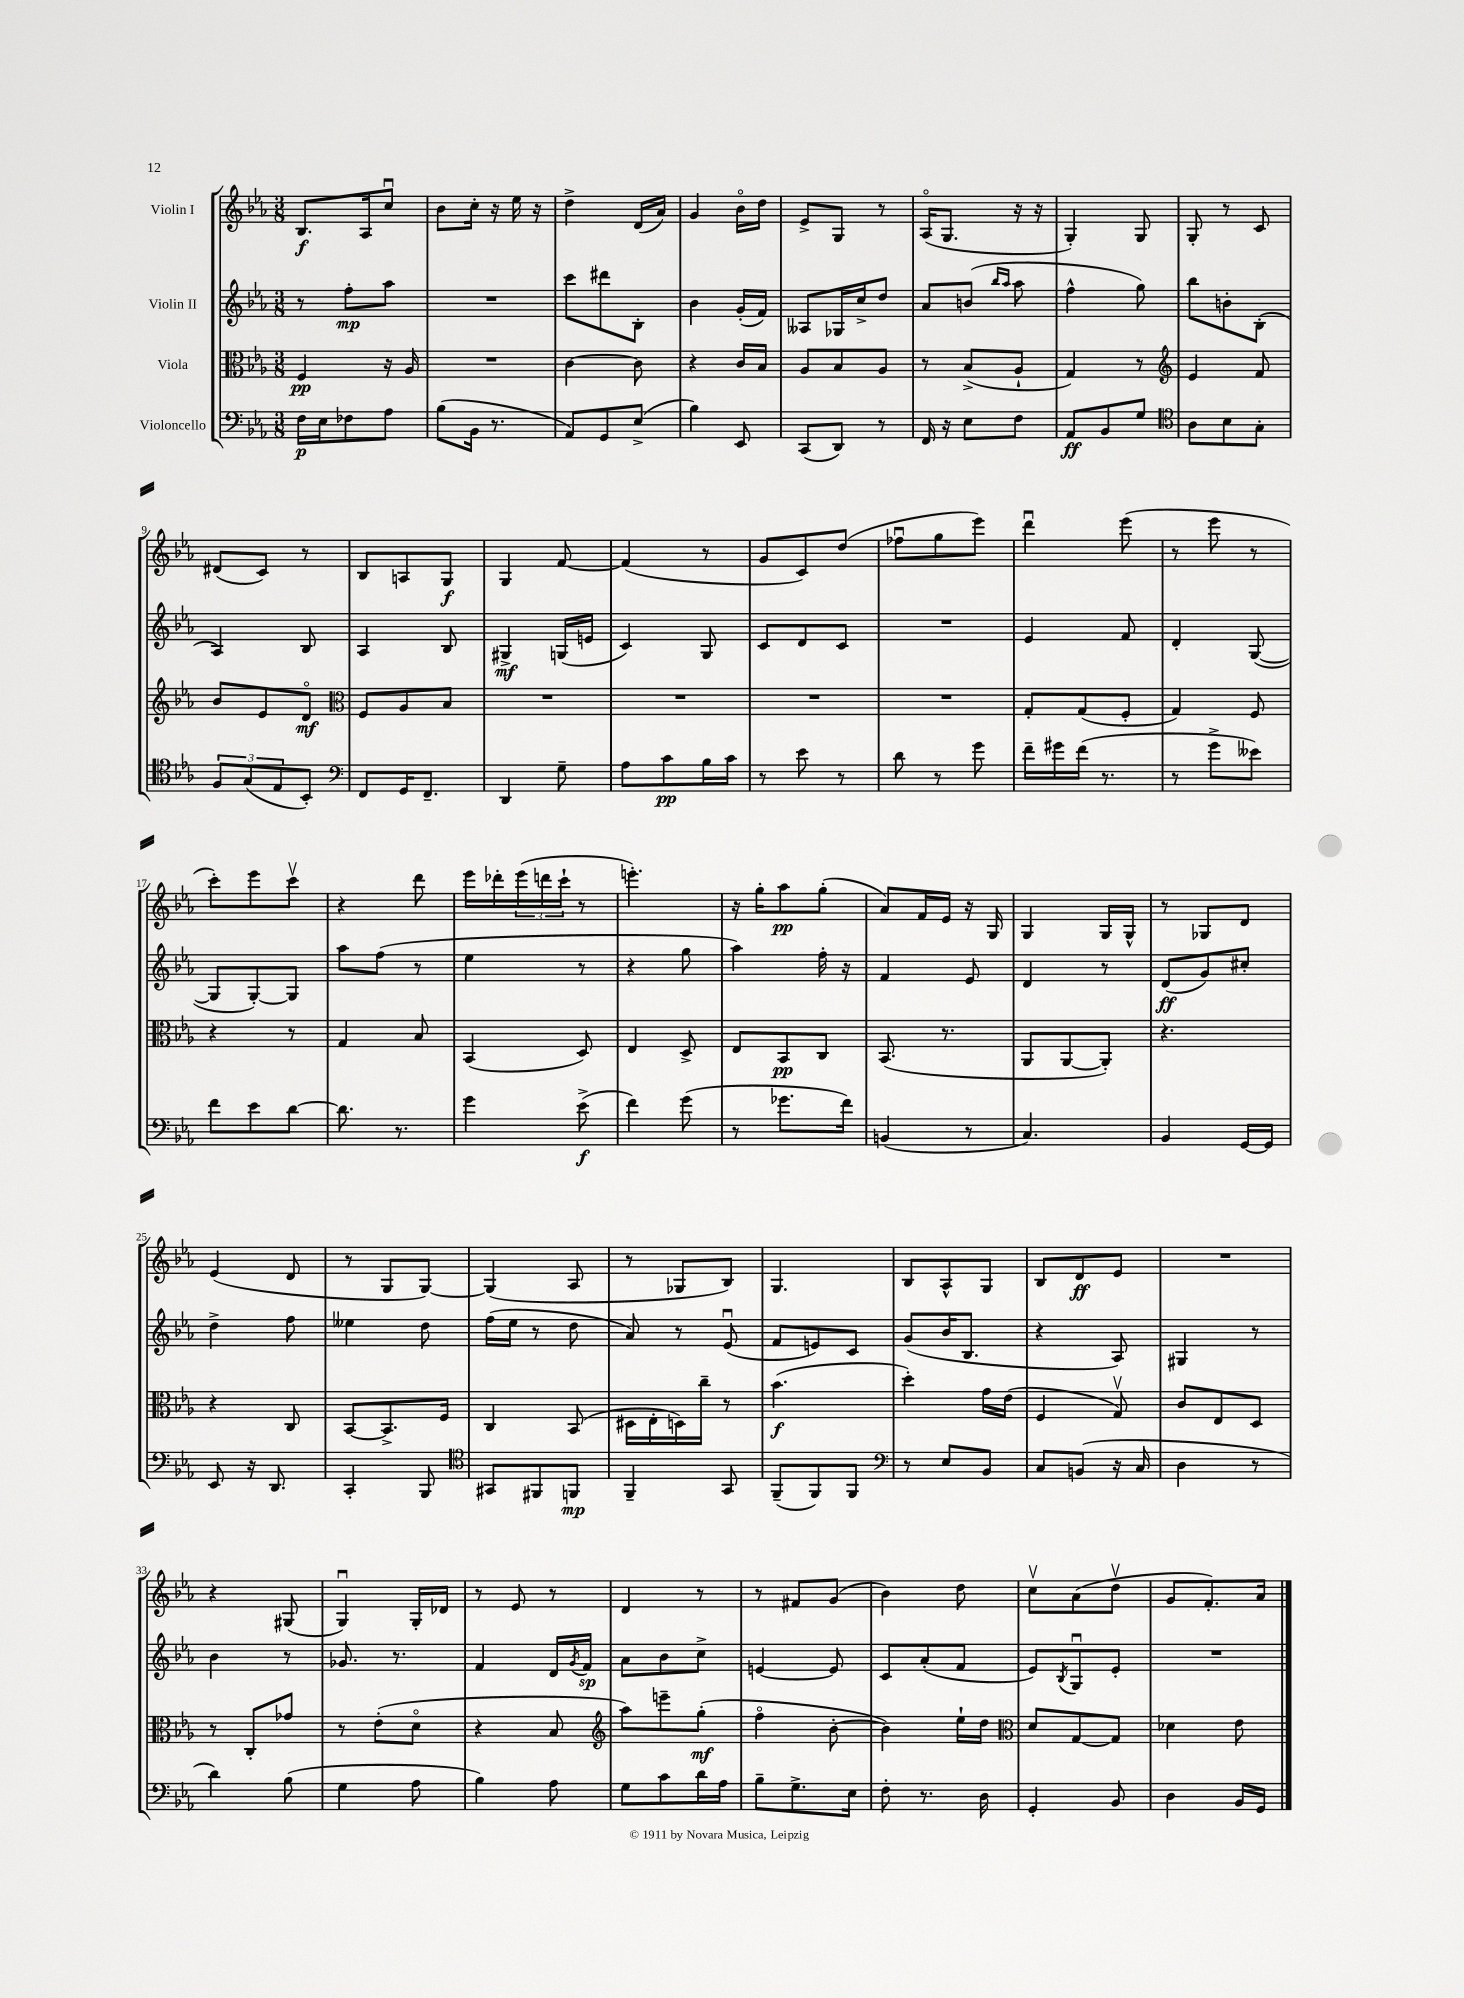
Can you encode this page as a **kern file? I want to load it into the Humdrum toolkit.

**kern	**kern	**kern	**kern
*staff4	*staff3	*staff2	*staff1
*clefF4	*clefC3	*clefG2	*clefG2
*k[b-e-a-]	*k[b-e-a-]	*k[b-e-a-]	*k[b-e-a-]
*M3/8	*M3/8	*M3/8	*M3/8
16F\LL	4F/	8r	8.B-/L
16E-\J	.	.	.
8F-\	.	8ff'\L	.
.	.	.	16A-/k
8A-\J	16r	8aa-\J	8ccu/J
.	16A-/	.	.
=	=	=	=
(8B-\L	4.r	4.r	8b-\L
16BB-\Jk	.	.	16cc'\Jk
8.r	.	.	16r
.	.	.	16ee-\
.	.	.	16r
=	=	=	=
8AA-/L)	[4c\	8ccc\L	4dd^\
8GG/	.	8ddd#\	.
(8E-^/J	8c\]	8B-'\J	(16d/LL
.	.	.	16a-/JJ)
=	=	=	=
4B-\)	4r	4b-\	4g/
8EE-/	16c/LL	(16g'/LL	16b-o\LL
.	16B-/JJ	16f/JJ)	16dd\JJ
=	=	=	=
(8CC/L	8A-/L	8A--/L	8e-^/L
8DD/J)	8B-/	16G-/L	8G/J
.	.	16cc^/J	.
8r	8A-/J	8dd/J	8r
=	=	=	=
16FF/	8r	8a-/L	(16A-o/LK
16r	.	.	8.G/J
8E-\L	(8B-^/L	(8b/J	.
.	.	16qqbb-/LL	.
.	.	16qqaa-/JJ	.
8F\J	8A-`/J	8aa-\	16r
.	.	.	16r
=	=	=	=
8AA-/L	4G/)	4ff^^\	4G'/)
8BB-/	.	.	.
8G/J	8r	8gg\)	8G/
=	=	=	=
*clefC4	*clefG2	*	*
8A-\L	4e-/	8bb-\L	8G'/
8B-\	.	8b'\	8r
8G'\J	8f/	(8B-'\J	8c/
=	=	=	=
12F/L	8b-/L	4A-/)	(8d#/L
(12G/	.	.	.
.	8e-/	.	8c/J)
12E-/	.	.	.
8BB-'/J)	8do/J	8B-/	8r
=	=	=	=
*clefF4	*clefC3	*	*
8FF/L	8F/L	4A-/	8B-/L
16GG/K	8A-/	.	8A/
8.FF~/J	.	.	.
.	8B-/J	8B-/	8G/J
=	=	=	=
4DD/	4.r	4G#^/	4G/
8G~\	.	(16G/LL	[8f/
.	.	16e/JJ	.
=	=	=	=
8A-\L	4.r	4c/)	(4f/]
8c\	.	.	.
16B-\L	.	8G/	8r
16c\JJ	.	.	.
=	=	=	=
8r	4.r	8c/L	8g/L
8e-\	.	8d/	8c/)
8r	.	8c/J	(8dd/J
=	=	=	=
8d\	4.r	4.r	8ff-u\L
8r	.	.	8gg\
8g\	.	.	8eee-\J)
=	=	=	=
16f~\LL	8G'/L	4e-/	4dddu\
16g#\	.	.	.
(16f\JJ	(8G/	.	.
8.r	.	.	.
.	8F'/J	8f/	(8eee-\
=	=	=	=
8r	4G/)	4d'/	8r
8g^\L	.	.	8eee-\
8e--\J)	8F/	([8G/	8r
=	=	=	=
8f\L	4r	8G/]L	8ccc'\L)
8e-\	.	[8G'/)	8eee-\
[8d\J	8r	8G/]J	8cccv\J
=	=	=	=
8.d\]	4G/	8aa-\L	4r
.	.	(8ff\J	.
8.r	.	.	.
.	8B-/	8r	8ddd\
=	=	=	=
4g\	(4BB-/	4ee-\	16eee-\LL
.	.	.	16ddd-'\
.	.	.	(24eee-\
.	.	.	24ddd\
.	.	.	24ccc`\JJ
(8e-^\	8D/)	8r	8r
=	=	=	=
4f\)	4E-/	4r	4.eee'\)
(8g\	8D^/	8gg\	.
=	=	=	=
8r	8E-/L	4aa-\)	16r
.	.	.	16gg'\LK
8.g-\L	8BB-/	.	8aa-\
.	8C/J	16ff'\	(8gg'\J
16f\Jk)	.	16r	.
=	=	=	=
(4BB/	(8.BB-/	4f/	8a-/L)
.	.	.	16f/L
.	8.r	.	16e-/JJ
8r	.	8e-/	16r
.	.	.	16G/
=	=	=	=
4.C/)	8AA-/L	4d/	4G/
.	[8AA-/	.	.
.	8AA-'/]J)	8r	16G/LL
.	.	.	16G^^/JJ
=	=	=	=
4BB-/	4.r	(8d/L	8r
.	.	8g/)	8G-/L
[16GG/LL	.	8cc#'/J	8d/J
16GG/]JJ	.	.	.
=	=	=	=
8EE-/	4r	4dd^\	(4e-/
16r	.	.	.
8.DD/	.	.	.
.	8C/	8ff\	8d/
=	=	=	=
4CC'/	[8BB-/L	4ee--\	8r
.	8.BB-^/]	.	8G/L
8BBB-/	.	8dd\	[8G/J)
.	16F/Jk	.	.
=	=	=	=
*clefC4	*	*	*
8GG#/L	4C/	(16ff\LL	(4G/]
.	.	16ee-\JJ	.
8FF#/	.	8r	.
8FF/J	(8BB-/	8dd\	8A-/
=	=	=	=
4FF~/	16D#\LL	8a-/)	8r
.	16E-'\	.	.
.	16D\)	8r	8G-/L
.	16cc~\JJ	.	.
8GG/	8r	(8e-u/	8B-/J)
=	=	=	=
(8FF~/L	(4.b-\	8f/L	4.G/
8FF/)	.	8e/)	.
8FF/J	.	8c/J	.
=	=	=	=
*clefF4	*	*	*
8r	4dd'\)	(8g/L	8B-/L
8E-/L	.	16b-/K	8A-^^/
.	.	8.B-/J	.
8BB-/J	16g\LL	.	8G/J
.	(16e-\JJ	.	.
=	=	=	=
8C/L	4F/	4r	8B-/L
(8BB/J	.	.	8d/
16r	8Gv/)	8A-/)	8e-/J
16C/	.	.	.
=	=	=	=
4D\	8c/L	4G#/	4.r
.	8E-/	.	.
8r	8D/J	8r	.
=	=	=	=
4d\)	8r	4b-\	4r
.	8C'/L	.	.
(8B-\	8g-/J	8r	(8G#/
=	=	=	=
4G\	8r	8.g-/	4Gu/)
.	(8e-'\L	.	.
.	.	8.r	.
8A-\	8do\J	.	16G'/LL
.	.	.	16d-/JJ
=	=	=	=
4B-\)	4r	4f/	8r
.	.	.	8e-/
8A-\	8B-/	16d/LL	8r
.	.	8qg/	.
.	.	16f/JJ	.
=	=	=	=
*	*clefG2	*	*
8G\L	8aa-\L)	8a-\L	4d/
8c\	8eee~\	8b-\	.
16d\L	(8gg'\J	8cc^\J	8r
16A-\JJ	.	.	.
=	=	=	=
8B-~\L	4ffo\	[4e/	8r
8.G^\	.	.	8f#/L
.	[8b-'\	8e/]	(8g/J
16E-\Jk	.	.	.
=	=	=	=
8F'\	4b-\])	8c/L	4b-\)
8.r	.	(8a-'/	.
.	16ee-`\LL	8f/J	8dd\
16D\	16dd\JJ	.	.
=	=	=	=
*	*clefC3	*	*
4GG'/	8d/L	8e-/L)	8ccv\L
.	.	8qB-/	.
.	[8G/	8Gu/	(8a-\
8BB-/	8G/]J	8e-'/J	8ddv\J
=	=	=	=
4D\	4d-\	4.r	8g/L
.	.	.	8.f'/)
16BB-/LL	8e-\	.	.
16GG/JJ	.	.	16a-/Jk
==	==	==	==
*-	*-	*-	*-
